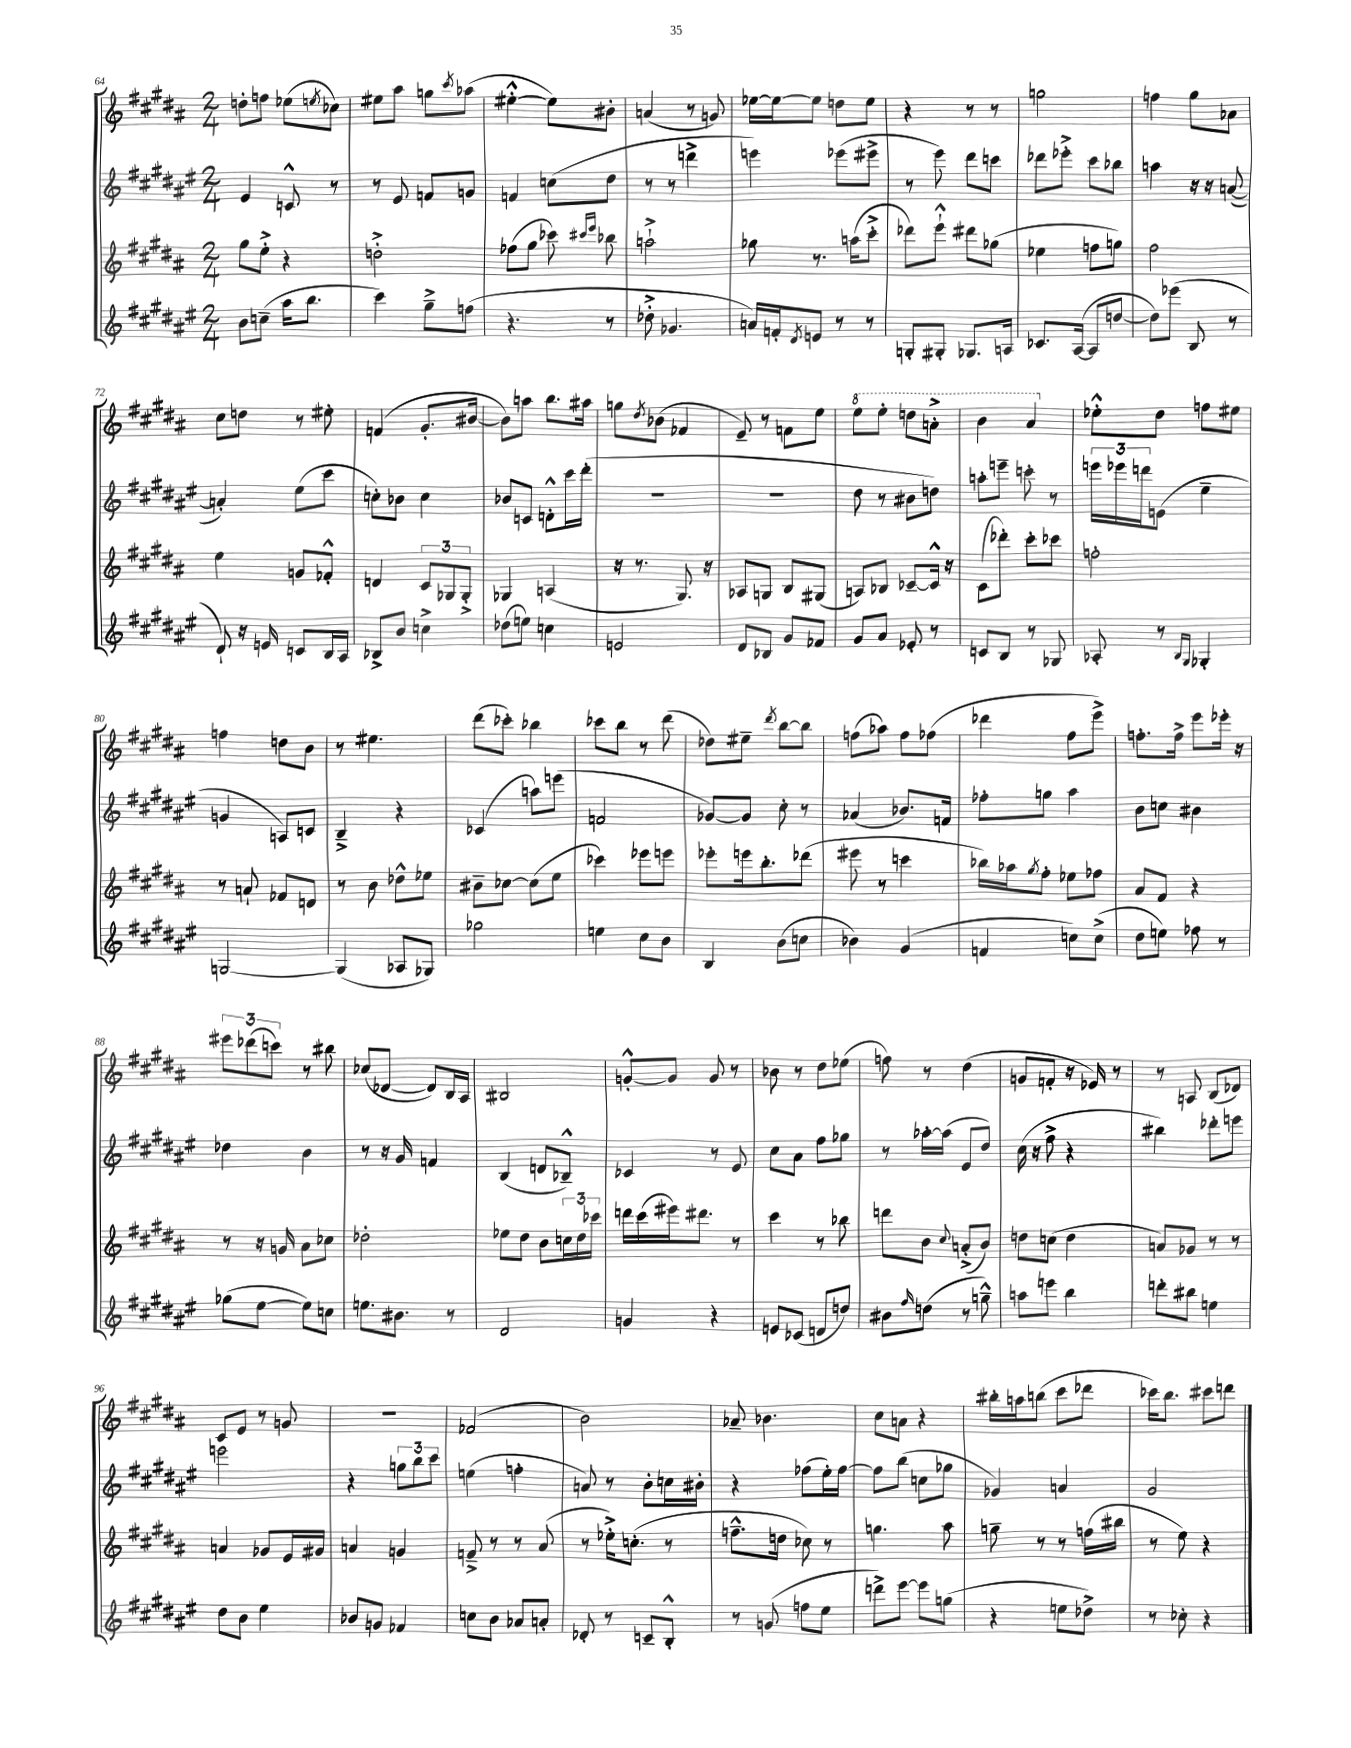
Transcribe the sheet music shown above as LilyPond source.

<<
\new StaffGroup <<
\new Staff = "s0" {
    \clef treble \key b \major \numericTimeSignature \time 2/4
    d''8-. f''8 ees''8( \acciaccatura { e''8 } ces''8) |
    eis''8 ais''8 g''8 \acciaccatura { cis'''8 } aes''8( |
    eis''4~-.-^ eis''8) bis'8-. |
    a'4( r8 g'8) |
    ees''16~ ees''16~ ees''8 d''8 ees''8 |
    r4 r8 r8 |
    g''2 |
    f''4 gis''8 aes'8 |
    cis''8 d''8 r8 eis''8-. |
    f'4( gis'8.-. bis'16~ |
    bis'8) a''8 b''8. ais''16 |
    g''8 \acciaccatura { dis''8 } bes'8( fes'4 |
    e'8--) r8 f'8 e''8 |
    \ottava #1 e'''8 e'''8-. d'''8 a''8-.-> |
    b''4 ais''4 \ottava #0 |
    ees''8-.-^ dis''8 f''8 eis''8 |
    f''4 d''8 b'8 |
    r8 eis''4. |
    dis'''8( ces'''8-.) bes''4 |
    ces'''8 b''8 r8 dis'''8( |
    des''8) eis''8-- \acciaccatura { dis'''8 } b''8~ b''8 |
    f''8( aes''8) f''8 fes''8( |
    des'''4 fis''8 e'''8->) |
    f''8.-. f''16-> e'''8 ees'''16-. r16 |
    \tuplet 3/2 { eis'''8 des'''8( c'''8) } r8 bis''8 |
    ces''8( des'8~ des'8) b16 ais16 |
    bis2 |
    g'8~-.-^ g'8 g'8 r8 |
    bes'8 r8 dis''8 ees''8( |
    f''8) r8 dis''4( |
    g'8 f'8-. r16 ees'16) r8 |
    r8 a8 b8( des'8) |
    cis'8 e'8 r8 g'8 |
    R2 |
    fes'2( |
    b'2) |
    aes'8-- bes'4. |
    cis''8 a'8 r4 |
    bis''16-. a''16 b''8( cis'''8 des'''8 |
    ces'''16) b''8. cis'''8 d'''8 \bar "|." |
}
\new Staff = "s1" {
    \clef treble \key fis \major \numericTimeSignature \time 2/4
    eis'4 c'8-^ r8 |
    r8 eis'8 f'8 g'8 |
    f'4 c''8( dis''8 |
    r8 r8 d'''4-> |
    e'''4) ees'''8( eis'''8-> |
    r8 eis'''8) dis'''8 c'''8 |
    des'''8 ees'''8-.-> cis'''8 bes''8 |
    a''4 r16 r16 a'8~( |
    a'4-.) eis''8( cis'''8 |
    c''8-.) bes'8 c''4 |
    bes'8 c'8 d'8-.-^ cis'''16 dis'''16-.( |
    R2 |
    r2 |
    dis''8 r8 bis'8 d''8) |
    a''8-. e'''8-- c'''8-. r8 |
    \tuplet 3/2 { e'''16 ees'''16 d'''16 } e'8( eis''4-- |
    g'4 a8) c'8 |
    b4---> r4 |
    ces'4( a''8) e'''8( |
    f'2 |
    ges'8~) ges'8 cis''8-. r8 |
    aes'4( bes'8.) f'16 |
    fes''8-. g''8 ais''4 |
    b'8 c''8 bis'4 |
    des''4 b'4 |
    r8 r16 gis'16 f'4 |
    b4( d'8 bes8---^) |
    ces'4 r8 eis'8 |
    cis''8 ais'8 fis''8 ges''8 |
    r8 aes''16~-. aes''16( eis'8 dis''8) |
    cis''16( r16 fis''8-> r4 |
    bis''4) des'''8-. e'''8 |
    e'''2 |
    r4 \tuplet 3/2 { g''8 b''8 cis'''8 } |
    e''4( f''4-. |
    a'8) r8 b'8-. c''16 bis'16-. |
    r4 fes''8( eis''16-.) fes''16~ |
    fes''8 b''8( c''8 ges''8 |
    ges'4) a'4 |
    gis'2 \bar "|." |
}
\new Staff = "s2" {
    \clef treble \key b \major \numericTimeSignature \time 2/4
    gis''8 e''8-.-> r4 |
    d''2-.-> |
    fes''8( gis''8 ces'''8) \grace { cis'''16 e'''16 } bes''8 |
    a''2-!-> |
    ges''8 r8. a''16( cis'''8-.-> |
    des'''8) e'''8-!-^ dis'''8 ges''8( |
    ees''4 f''8 g''8) |
    fis''2 |
    e''4 g'8 fes'8-.-^ |
    d'4 \tuplet 3/2 { cis'8 ges8 ges8-.-> } |
    ges4 a4( |
    r16 r8. gis8.) r16 |
    aes8 g8 b8 gis8( |
    a8) bes8 ces'8~-- ces'16-^ r16 |
    cis'8( des'''8-.) cis'''8-. ces'''8 |
    f''2-. |
    r8 a'8-! fes'8 d'8 |
    r8 b'8 des''8-^ ees''8 |
    bis'8-- ces''8~ ces''8( e''8 |
    ces'''4) ees'''8 e'''8 |
    ees'''8-. e'''16 b''8.-. des'''8( |
    eis'''8 r8 c'''4 |
    bes''16) aes''16 \acciaccatura { gis''8 } fis''8-. ees''8 fes''8 |
    ais'8 fis'8 r4 |
    r8 r16 g'16 ais'8 ces''8 |
    des''2-. |
    ees''8 dis''8 b'8 \tuplet 3/2 { c''16 dis''16 ces'''16 } |
    d'''16 cis'''16( eis'''16) dis'''8. r8 |
    cis'''4 r8 bes''8 |
    d'''8 b'8 \appoggiatura { cis''8 } a'8-.->( b'8) |
    d''8 c''8( d''4 |
    a'8) ges'8 r8 r8 |
    a'4 ges'8 e'16 gis'16 |
    a'4 g'4 |
    f'8---> r8 r8 ais'8( |
    r8 ees''16-.->) c''8.-.( r8 |
    f''8.---^ d''16 ces''8) r8 |
    g''4. ais''8 |
    g''8-- r8 r8 f''16( bis''16 |
    r8 e''8) r4 \bar "|." |
}
\new Staff = "s3" {
    \clef treble \key fis \major \numericTimeSignature \time 2/4
    b'8 c''8--( ais''16 b''8. |
    cis'''4) gis''8---> f''8( |
    r4. r8 |
    des''8-.-> ges'4. |
    a'16) f'16-. \acciaccatura { dis'8 } e'8 r8 r8 |
    g8-. gis8-. ges8. a16 |
    ces'8. ais16~( ais8 d''8~ |
    d''8) ees'''8( b8 r8 |
    dis'8-!) r16 e'16 c'8 b16 ais16 |
    bes8-> b'8 c''4-> |
    des''8( e''8) c''4 |
    e'2 |
    dis'8 bes8 gis'8 fes'8 |
    gis'8 ais'8 ees'8-. r8 |
    c'8 b8 r8 ges8 |
    aes8-. r8 \grace { b16 gis16 } ges4-. |
    g2~ |
    g4( aes8 ges8) |
    ges''2 |
    e''4 cis''8 b'8 |
    b4 b'8( c''8 |
    bes'4) gis'4( |
    f'4 c''8) c''8->( |
    dis''8 e''8) fes''8 r8 |
    ges''8( eis''8~ eis''8) c''8 |
    e''8. bis'8. r8 |
    dis'2 |
    g'4 r4 |
    e'8 ces'8( d'8 d''8) |
    bis'8 \grace { fis''16 } d''8( r8 g''8---^) |
    a''8 e'''8 b''4 |
    d'''8-. bis''8 e''4 |
    dis''8 b'8 eis''4 |
    bes'8 g'8 fes'4 |
    c''8 b'8 aes'8 a'8-. |
    des'8-. r8 c'8-- b8-.-^ |
    r8 g'8( f''8 eis''8 |
    d'''8->) eis'''8~ eis'''8 g''8( |
    r4 e''8 des''8->) |
    r8 ces''8-. r4 \bar "|." |
}
>>
>>
\layout { \context { \Score currentBarNumber = #64 } }
